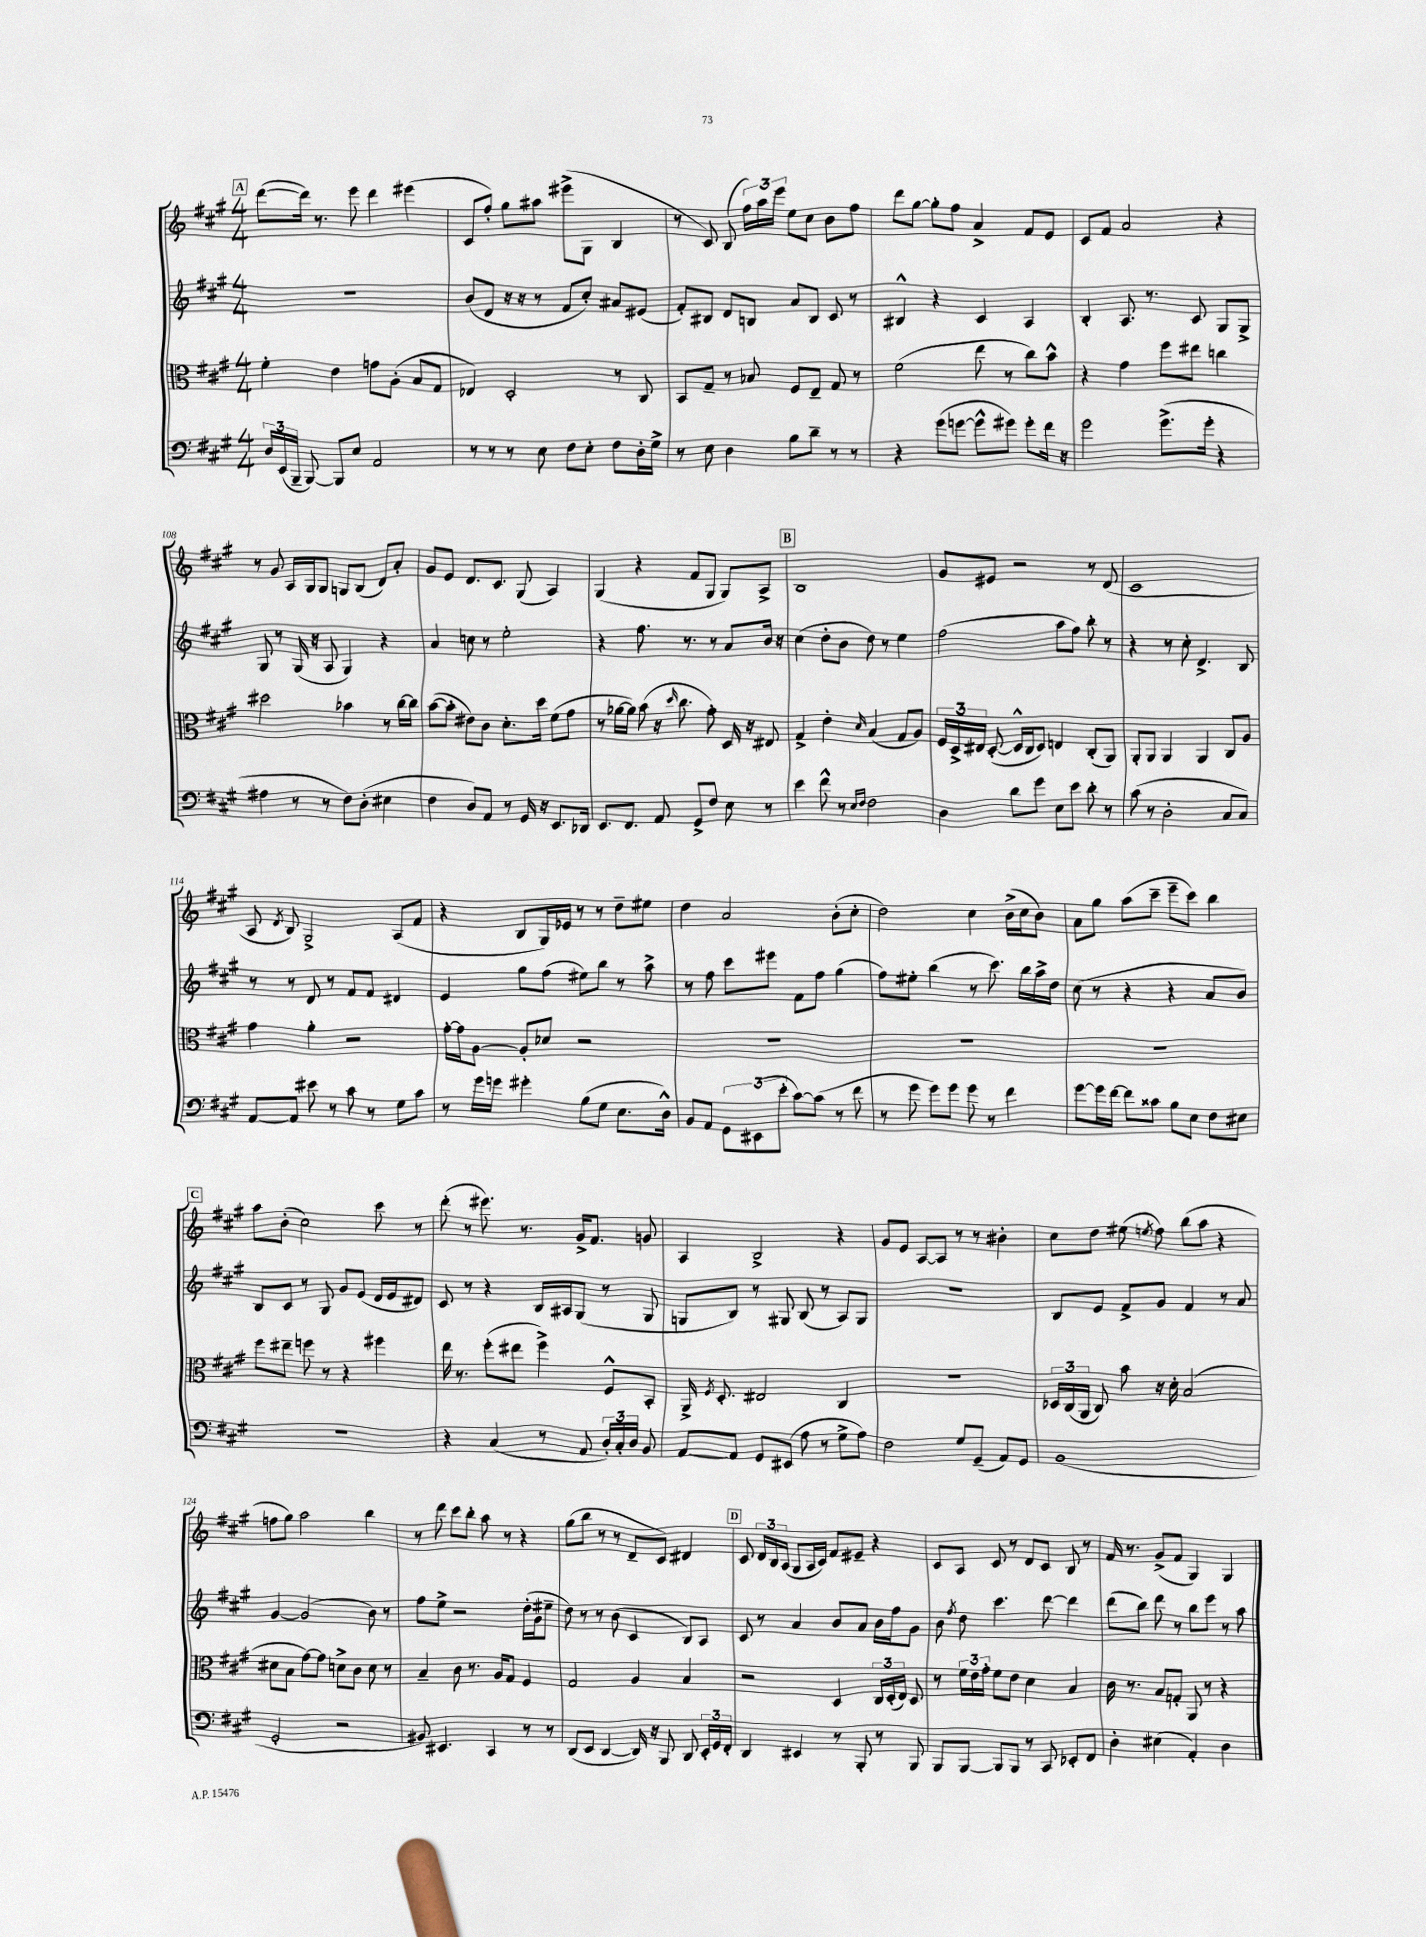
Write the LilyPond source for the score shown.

<<
\new StaffGroup <<
\new Staff = "s0" {
    \clef treble \key a \major \numericTimeSignature \time 4/4
    \autoBeamOff \mark \markup { \box "A" } d'''8[~( d'''16]) r8. e'''8 d'''4 eis'''4( |
    cis'8[ fis''8]-.) gis''8[ ais''8] eis'''8[->( gis8] b4 |
    r8 cis'8) b8( \tuplet 3/2 { fis''16[) a''16 e'''16] } e''8[ cis''8] b'8[ fis''8] |
    d'''8[ gis''8]~ gis''8[-. fis''8] a'4-> fis'8[ e'8] |
    cis'8[ fis'8] a'2 r4 |
    r8 gis'8 a16[ gis16 gis8] g8[ b8]( d'8[) a'8]-. |
    gis'8[ e'8] d'8.[ cis'8.] gis8( a4) |
    gis4( r4 fis'8[ gis8] gis8[) a8]-> |
    \mark \markup { \box "B" } b1 |
    gis'8[ eis'8] r2 r8 d'8( |
    cis'1 |
    a8 \acciaccatura { d'8 } b8) gis2-> a8[( fis'8] |
    r4 b8[ gis16) ees'16] r8 r8 d''8[-- eis''8] |
    d''4 a'2 b'8[-.( cis''8]-. |
    d''2) cis''4 b'16[->( cis''16 b'8]) |
    a'8[ gis''8] a''8[( cis'''8]-- e'''8[-- cis'''8]) b''4 |
    \mark \markup { \box "C" } a''8[ b'8]-.( cis''2) cis'''8 r8 |
    d'''8-.( r8 eis'''8.) r8. gis'16[-> fis'8.] g'8 |
    a4 b2-> r4 |
    gis'8[ e'8] a8[~ a8] r8 r8 bis'4-. |
    cis''8[ d''8] eis''8( \acciaccatura { e''8 } fis''8) b''8[( a''8] r4 |
    f''8[ gis''8]) a''2 b''4 |
    r8 d'''8 cis'''8[ b''8]-. a''8 r8 r4 |
    gis''8[( b''8] r8 r8 d'8[-- cis'8]) dis'4 |
    \mark \markup { \box "D" } cis'8 \tuplet 3/2 { d'16[ b16 a16]( } gis8[ a16 cis'16]) fis'8[ eis'8]-- r4 |
    cis'8[ a8] cis'8 r8 d'8[ cis'8] b8 r8 |
    fis'16 r8. gis'8[->( fis'8] gis4) gis4 \bar "|." |
}
\new Staff = "s1" {
    \clef treble \key a \major \numericTimeSignature \time 4/4
    \autoBeamOff \mark \markup { \box "A" } r1 |
    b'8[( d'8] r16 r16 r8 fis'8[ cis''8]-.) ais'8[ eis'8]( |
    fis'8[-.) bis8] d'8[ b8] a'8[ b8] cis'8 r8 |
    bis4-^ r4 cis'4 a4 |
    b4-. a8. r8. cis'8 gis8[ gis8]-> |
    gis8 r8 gis16( r16 a8 gis4) r4 |
    a'4 c''8 r8 e''2-. |
    r4 fis''8. r8. r8 a'8[ b'16] r16 |
    \mark \markup { \box "B" } cis''4( d''8[-. b'8] d''8) r8 e''4 |
    fis''2( a''8[ fis''8]) b''8-. r8 |
    r4 r8 cis''8-. d'4.-> b8 |
    r8 r8 d'8 r8 fis'8[ fis'8] dis'4 |
    e'4 gis''8[ fis''8]( eis''8[) b''8] r8 a''8-> |
    r8 fis''8 cis'''8[ eis'''8] fis'8[ fis''8] gis''4( |
    fis''8[) eis''8]-. b''4( r8 cis'''8.) b''16[ a''16-> d''16] |
    cis''8( r8 r4 r4 a'8[ b'8]) |
    \mark \markup { \box "C" } b8[ cis'8] r8 gis8 gis'8[ e'8]( d'16[ e'16 dis'8]) |
    cis'8 r8 r4 b16[ ais16 gis8]( r8 gis8 |
    g8[ b8]) r8 gis8 b8( r8 a8[) gis8] |
    R1 |
    b8[ e'8] fis'8[-> gis'8] fis'4 r8 a'8 |
    gis'4~ gis'2( b'8) r8 |
    fis''8[ e''8]-> r2 d''16[-.( gis'16 eis''8]-- |
    d''8) r8 r8 b'8( cis'4 b8[) a8] |
    \mark \markup { \box "D" } cis'8 r8 a'4 b'8[ a'8] b'16[ fis''16 gis'8] |
    b'8 \acciaccatura { fis''8 } d''8 cis'''4. d'''8~ d'''4 |
    d'''8[( b''8]) d'''8 r8 b''8[ e'''8] r8 a''8 \bar "|." |
}
\new Staff = "s2" {
    \clef alto \key a \major \numericTimeSignature \time 4/4
    \autoBeamOff \mark \markup { \box "A" } fis'4-. e'4 g'8[ a8]-.( b8[ gis8] |
    ees4) d2-. r8 cis8 |
    b,8[ gis8]-- r8 bes8 fis8[ e8]-- gis8 r8 |
    fis'2( e''8 r8 cis''8[) b'8]-^ |
    r4 gis'4 fis''8[ eis''8] c''4 |
    dis''2 bes'4 r8 cis''16[~ cis''16] |
    b'8[~( b'8]-. eis'8[) cis'8] d'8.[-. d''16] fis'8[( gis'8] |
    r8 aes'16[~ aes'16]) b'8( r16 \grace { d''16 } cis''8. gis'8-.) d16 r16 eis8 |
    \mark \markup { \box "B" } gis4-> e'4-. \grace { d'16 } b4( gis8[ a8]) |
    \tuplet 3/2 { fis16[ d16-> eis16] } d8~-.( d16[-^ cis16 d8]) e4 cis8[-.( a,8]) |
    a,8[-. a,8] a,4 a,4 cis8[ a8] |
    gis'4 a'4-. r2 |
    gis'16[~-. gis'16 a8]~ a8[-. des'8] r2 |
    R1 |
    R1 |
    R1 |
    \mark \markup { \box "C" } fis''8[ eis''8]-- f''8 r8 r4 fis''4 |
    e''16 r8. fis''8[-.( eis''8] fis''4->) fis8[-^ b,8]-. |
    a,16-> \acciaccatura { fis8 } d8.-. eis2 cis4 |
    R1 |
    \tuplet 3/2 { des16[ cis16( a,16] } cis8) b'8 r16 d'16-. b2( |
    dis'8[ b8] gis'8[~) gis'8] d'8[-> cis'8] d'8 r8 |
    b4-- cis'8 r8. a16[ gis8] fis4 |
    gis2 a4 b4 |
    \mark \markup { \box "D" } r2 d4 \tuplet 3/2 { cis16[ d16-.( e16]) } d8 |
    r8 \tuplet 3/2 { fis'16[ e'16 gis'16]-. } fis'8[ e'8] d'4 b4 |
    cis'16 r8. b8[ g8]-. a,8 r8 r4 \bar "|." |
}
\new Staff = "s3" {
    \clef bass \key a \major \numericTimeSignature \time 4/4
    \autoBeamOff \mark \markup { \box "A" } \tuplet 3/2 { d16[ e,16( b,,16]-- } b,,8~) b,,8[ e8] a,2 |
    r8 r8 r8 e8 fis8[ e8]-. fis8[ d16-. gis16]-> |
    r8 e8 d4 b8[ d'8]-- r8 r8 |
    r4 gis'8[( g'8]~ g'8[-^ gis'8]) gis'8[-. fis'16] r16 |
    gis'2 gis'8.[->( gis'16]-. r4 |
    ais4 r8 r8 fis8[) d8]-.( eis4 |
    fis4 d8[) a,8] r8 gis,16 r16 e,8.[ des,16] |
    e,8.[ fis,8.] a,8 gis,8[-> fis8] e8 r8 |
    \mark \markup { \box "B" } e'4 fis'8-^ r8 \grace { e16[ fis16] } fis2 |
    d4 d'8[ gis'8] e8[ e'8] d'8-. r8 |
    cis'8( r8 d2-. cis8[ cis8]) |
    a,8[~ a,8] eis'8 r8 cis'8 r8 gis8[ cis'8] |
    r8 gis'16[ g'16] gis'4-. b8[( gis8] e8.[ d16]-^) |
    b,8[ a,8] \tuplet 3/2 { gis,8[ eis,8( e'8]-. } cis'8[~) cis'8]( r8 fis'8 |
    r8 gis'8 gis'8[) gis'8] gis'8 r8 fis'4 |
    gis'8[~ gis'16 fis'16]~ fis'8[ cisis'8] b8[ e8] fis8[ eis8] |
    \mark \markup { \box "C" } R1 |
    r4 cis4( r8 a,8 \tuplet 3/2 { d16[-.) cis16-. d16] } b,8 |
    a,8[~ a,8] gis,8[ eis,8]( a8 r8 gis8[-> a8]) |
    fis2 gis8[ gis,8]--( a,8[) gis,8] |
    b,1( |
    gis,2-. r2 |
    bis,8) eis,4. cis,4 r8 r8 |
    d,8[( e,8] d,4~ d,16) r16 b,,8 d,8 \tuplet 3/2 { e,16[-. gis,16 fis,16]-. } |
    \mark \markup { \box "D" } d,4 eis,4 r8 b,,8-. r8 b,,8 |
    b,,8[ b,,8]~ b,,8[ b,,8] r8 cis,8 ees,8[-. fis,8] |
    d4-. eis4( a,4-.) d4 \bar "|." |
}
>>
>>
\layout { \context { \Score currentBarNumber = #103 } }
